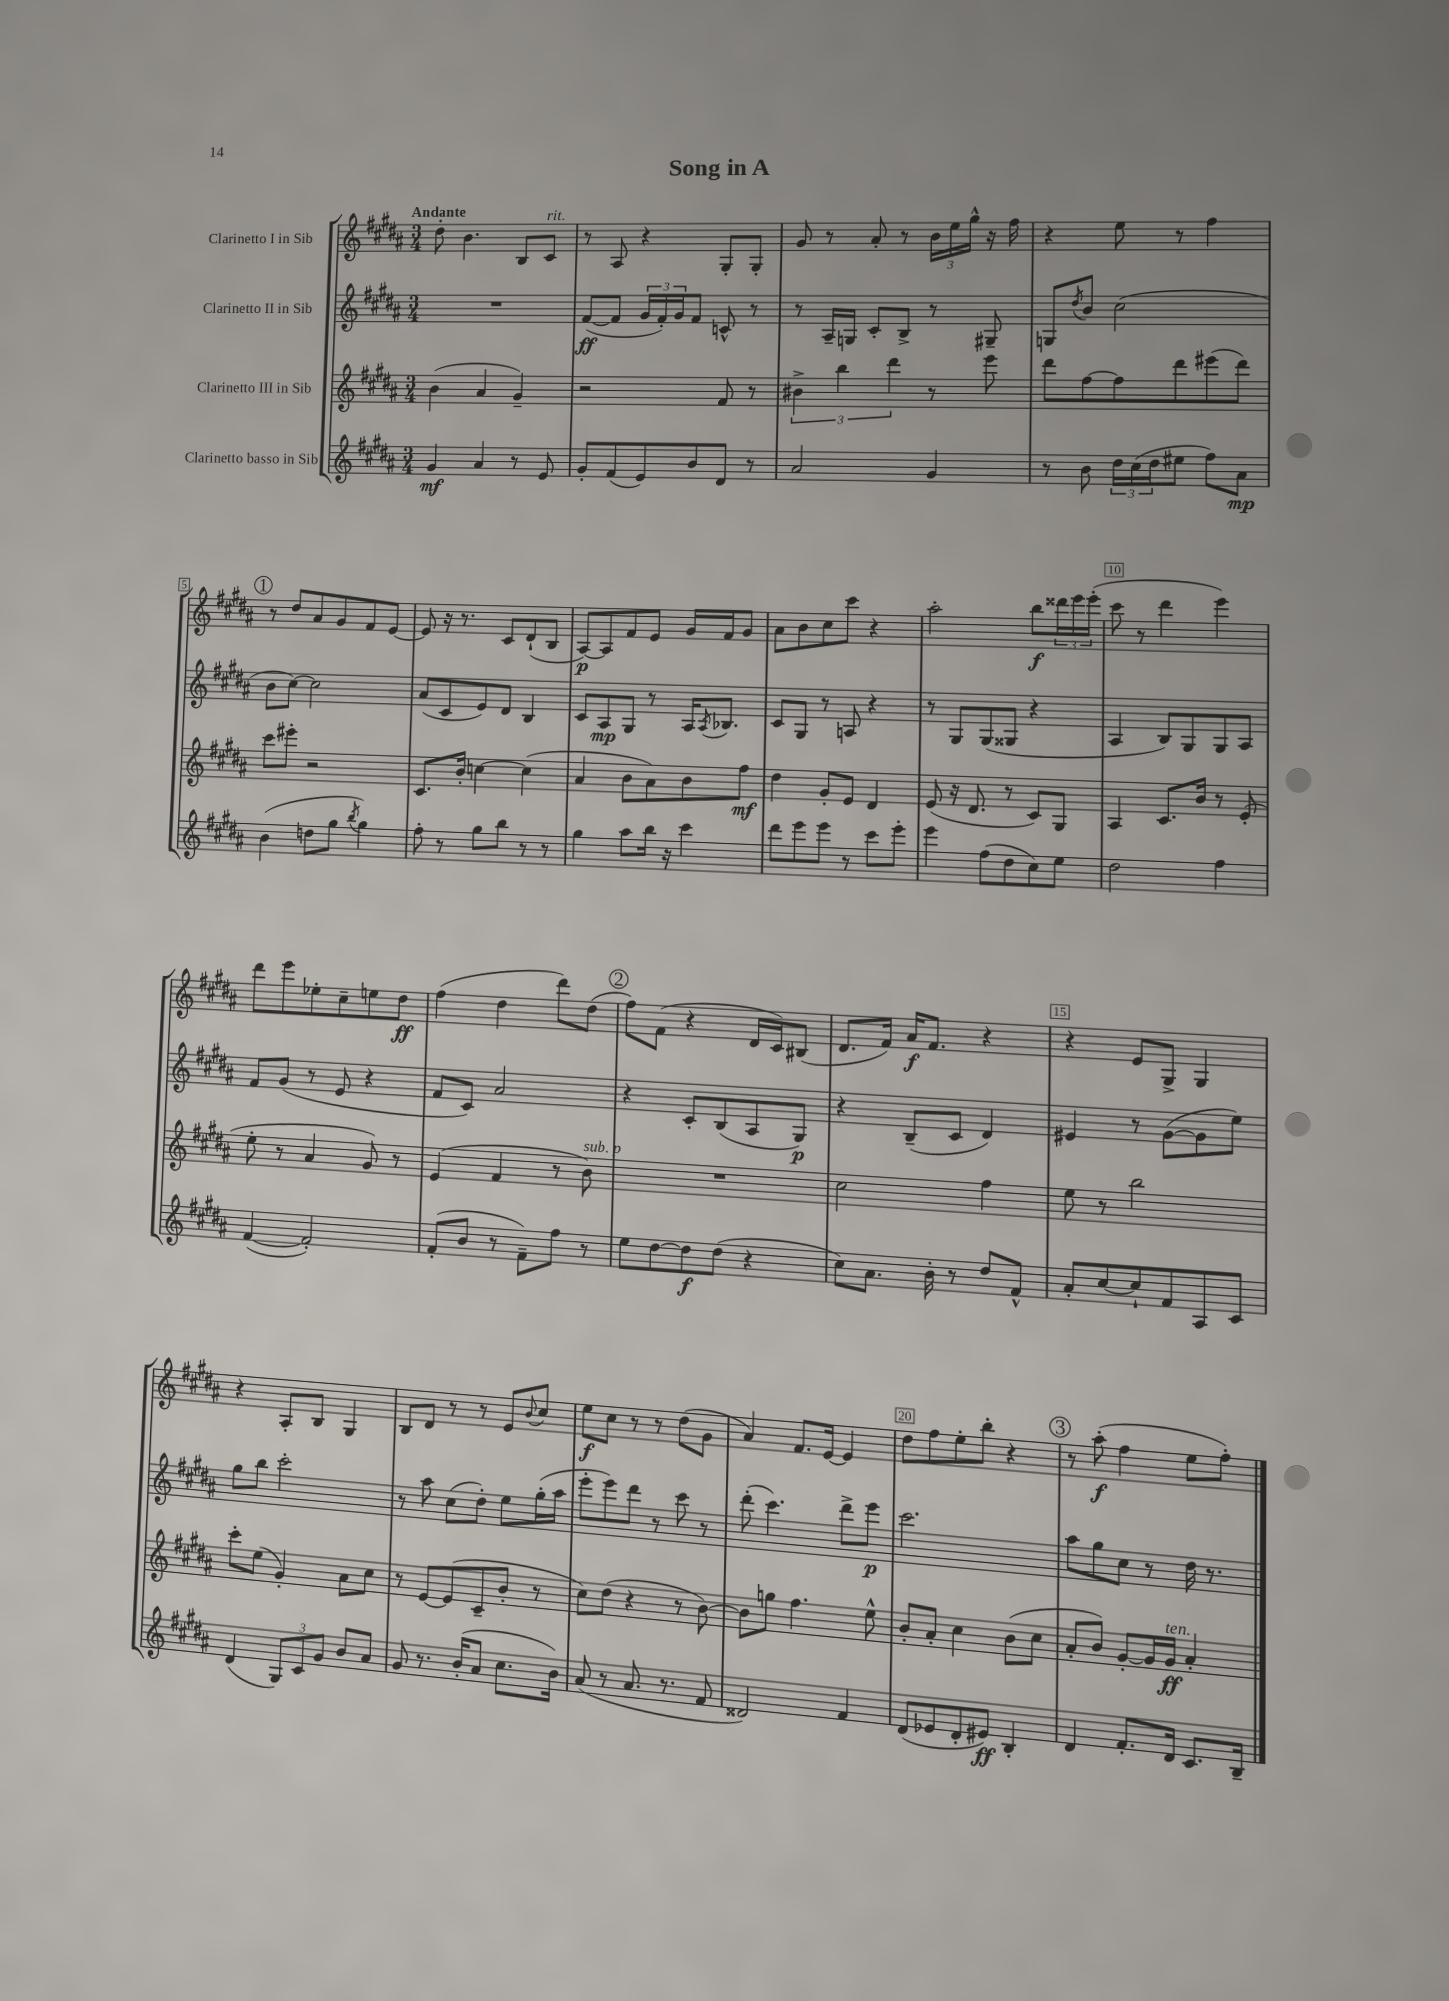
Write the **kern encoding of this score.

**kern	**dynam	**kern	**dynam	**kern	**dynam	**kern	**dynam
*part4	*part4	*part3	*part3	*part2	*part2	*part1	*part1
*staff4	*staff4	*staff3	*staff3	*staff2	*staff2	*staff1	*staff1
*I"Clarinetto basso in Sib	*	*I"Clarinetto III in Sib	*	*I"Clarinetto II in Sib	*	*I"Clarinetto I in Sib	*
*clefG2	*	*clefG2	*	*clefG2	*	*clefG2	*
*k[f#c#g#d#a#]	*	*k[f#c#g#d#a#]	*	*k[f#c#g#d#a#]	*	*k[f#c#g#d#a#]	*
*M3/4	*	*M3/4	*	*M3/4	*	*M3/4	*
=1	=1	=1	=1	=1	=1	=1	=1
!	!	!	!	!	!	!LO:TX:a:B:t=Andante	!
4g#/	mf	(4b\	.	2.r	.	8dd#'\	.
.	.	.	.	.	.	4.b\	.
4a#/	.	4a#/	.	.	.	.	.
8r	.	4g#~/)	.	.	.	8B/L	.
!	!	!	!	!	!	!LO:TX:a:i:t=rit.	!
8e/	.	.	.	.	.	8c#/J	.
=2	=2	=2	=2	=2	=2	=2	=2
8g#'/L	.	2r	.	([8f#/L	ff	8r	.
(8f#/	.	.	.	8f#/J]	.	8A#/	.
8e/)	.	.	.	24g#/LL	.	4r	.
.	.	.	.	24f#'/)	.	.	.
.	.	.	.	24g#/J	.	.	.
8b/	.	.	.	8f#/J	.	.	.
8d#/J	.	8f#/	.	8cn^^/	.	8G#'/L	.
8r	.	8r	.	8r	.	8G#'/J	.
=3	=3	=3	=3	=3	=3	=3	=3
2a#/	.	6b#X^\	.	8r	.	8g#/	.
.	.	.	.	16A#~/LL	.	8r	.
.	.	6bb\	.	.	.	.	.
.	.	.	.	16Gn/JJ	.	.	.
.	.	.	.	8c#'/L	.	8a#'/	.
.	.	6ddd#\	.	.	.	.	.
.	.	.	.	8B^/J	.	8r	.
4g#/	.	8r	.	8r	.	24b\LL	.
.	.	.	.	.	.	24ee\	.
.	.	.	.	.	.	24gg#^^\JJ	.
.	.	8eee\	.	8G#X~/	.	16r	.
.	.	.	.	.	.	16ff#\	.
=4	=4	=4	=4	=4	=4	=4	=4
8r	.	8ddd#\L	.	8Gn/L	.	4r	.
.	.	.	.	8qdd#/	.	.	.
8b\	.	[8ff#\	.	8b/J	.	.	.
24dd#\LL	.	8ff#\]	.	(2cc#\	.	8ee\	.
(24cc#\	.	.	.	.	.	.	.
24dd#\J	.	.	.	.	.	.	.
8ee#X\J	.	8ddd#\	.	.	.	8r	.
8ff#\L)	.	(8eee#X\	.	.	.	4ff#\	.
8a#\J	mp	8ddd#\J)	.	.	.	.	.
!!LO:LB:g=z
!!LO:REH:place=s1:t=1
=5	=5	=5	=5	=5	=5	=5	=5
(4b\	.	8ccc#\L	.	8b\L	.	8r	.
.	.	8eee#X'\J	.	[8cc#\J)	.	8dd#/L	.
8ddn\L	.	2r	.	2cc#\]	.	8a#/	.
8gg#\J	.	.	.	.	.	8g#/	.
8qbb/	.	.	.	.	.	.	.
4gg#\)	.	.	.	.	.	8f#/	.
.	.	.	.	.	.	[8e/J	.
=6	=6	=6	=6	=6	=6	=6	=6
8ff#'\	.	8.c#/L	.	(8a#/L	.	8e/]	.
8r	.	.	.	8c#/	.	16r	.
.	.	16b'/Jk	.	.	.	8.r	.
8gg#\L	.	[4ccn\	.	8e/)	.	.	.
8bb\J	.	.	.	8d#/J	.	8c#/L	.
8r	.	(4cc\]	.	4B/	.	(8d#`/	.
8r	.	.	.	.	.	8B/J	.
=7	=7	=7	=7	=7	=7	=7	=7
4gg#\	.	4a#/	.	8c#/L	.	[8A#/L)	p
.	.	.	.	8A#/	mp	8A#/]	.
8aa#\L	.	8b\L	.	8G#/J	.	8f#/	.
16bb\Jk	.	8a#\)	.	8r	.	8e/J	.
16r	.	.	.	.	.	.	.
4ccc#\	.	8b\	.	16A#/KL	.	16g#/LL	.
.	.	.	.	8qA#/	.	.	.
.	.	.	.	8.B-X/J	.	16f#/J	.
.	.	8ff#\J	mf	.	.	8g#/J	.
=8	=8	=8	=8	=8	=8	=8	=8
8ddd#\L	.	4dd#\	.	8c#/L	.	8a#\L	.
8eee\	.	.	.	8G#/J	.	8b\	.
8eee\J	.	8g#'/L	.	8r	.	8cc#\	.
8r	.	8e/J	.	8An/	.	8ccc#\J	.
8ccc#\L	.	4d#/	.	4r	.	4r	.
8eee'\J	.	.	.	.	.	.	.
=9	=9	=9	=9	=9	=9	=9	=9
4eee\	.	(8e/	.	8r	.	2aa#'\	.
.	.	16r	.	8G#/L	.	.	.
.	.	8.d#/	.	.	.	.	.
(8ff#\L	.	.	.	(8G#/	.	.	.
8dd#\	.	8r	.	8G##X/J	.	.	.
8cc#\)	.	8c#/L)	.	4r	.	8bb\L	f
8ee\J	.	8G#/J	.	.	.	24ddd##X\L	.
.	.	.	.	.	.	24eee\	.
.	.	.	.	.	.	(24eee'\JJ	.
=10	=10	=10	=10	=10	=10	=10	=10
2dd#\	.	4A#/	.	4A#/	.	8ccc#\	.
.	.	.	.	.	.	8r	.
.	.	8.c#/L	.	8B/L)	.	4ddd#\	.
.	.	.	.	8G#/	.	.	.
.	.	16b/Jk	.	.	.	.	.
4ff#\	.	8r	.	8G#/	.	4eee\)	.
.	.	(8e'/	.	8A#/J	.	.	.
!!LO:LB:g=z
=11	=11	=11	=11	=11	=11	=11	=11
([4f#/	.	8ee'\	.	8f#/L	.	8ddd#\L	.
.	.	8r	.	(8g#/J	.	8eee\	.
2f#'/])	.	4a#/	.	8r	.	8ee-X'\	.
.	.	.	.	8e/	.	8cc#~\	.
.	.	8g#/)	.	4r	.	8een\	.
.	.	8r	.	.	.	8dd#\J	ff
=12	=12	=12	=12	=12	=12	=12	=12
(8f#'/L	.	(4e/	.	8f#/L	.	(4ff#\	.
8b/J	.	.	.	8c#/J)	.	.	.
8r	.	4f#/	.	2a#/	.	4dd#\	.
8f#~\L)	.	.	.	.	.	.	.
8ff#\J	.	8r	.	.	.	8ddd#\L)	.
!	!	!LO:TX:a:i:t=sub. p	!	!	!	!	!
8r	.	8b\)	.	.	.	(8dd#\J	.
!!LO:REH:place=s1:t=2
=13	=13	=13	=13	=13	=13	=13	=13
8ee\L	.	2.r	.	4r	.	8ff#\L)	.
[8dd#\	.	.	.	.	.	(8f#\J	.
8dd#\]	f	.	.	8c#'/L	.	4r	.
(8dd#\J	.	.	.	(8B/	.	.	.
4r	.	.	.	8A#/	.	16d#/LL	.
.	.	.	.	.	.	16c#/J)	.
.	.	.	.	8G#/J)	p	(8B#X/J	.
=14	=14	=14	=14	=14	=14	=14	=14
8cc#\L)	.	2cc#\	.	4r	.	8.d#/L	.
8.a#\J	.	.	.	.	.	.	.
.	.	.	.	.	.	16f#/Jk)	.
.	.	.	.	(8B~/L	.	16a#/KL	f
16b'\	.	.	.	.	.	8.f#/J	.
8r	.	.	.	8c#/J	.	.	.
8dd#/L	.	4ff#\	.	4d#/)	.	4r	.
8f#^^/J	.	.	.	.	.	.	.
=15	=15	=15	=15	=15	=15	=15	=15
8a#'/L	.	8ee\	.	4e#X/	.	4r	.
[8cc#/	.	8r	.	.	.	.	.
8cc#`/]	.	2bb\	.	8r	.	8e/L	.
8f#/	.	.	.	([8g#\L	.	8G#^/J	.
8A#/	.	.	.	8g#\]	.	4G#/	.
8c#/J	.	.	.	8ee\J)	.	.	.
!!LO:LB:g=z
=16	=16	=16	=16	=16	=16	=16	=16
(4d#/	.	8ccc#'\L	.	8gg#\L	.	4r	.
.	.	(8ee\J	.	8bb\J	.	.	.
12G#/L)	.	4g#'/)	.	2ccc#'\	.	8A#'/L	.
12c#/	.	.	.	.	.	.	.
.	.	.	.	.	.	8B/J	.
12g#/J	.	.	.	.	.	.	.
8b/L	.	8a#\L	.	.	.	4G#/	.
8a#/J	.	8cc#\J	.	.	.	.	.
=17	=17	=17	=17	=17	=17	=17	=17
8g#/	.	8r	.	8r	.	8B/L	.
8.r	.	[8e/L	.	8aa#\	.	8d#/J	.
.	.	(8e/]	.	(8cc#\L	.	8r	.
(16b'/KL	.	.	.	.	.	.	.
8a#/J	.	8c#~/	.	8dd#'\J)	.	8r	.
8.cc#\L	.	8b'/J	.	8ee\L	.	8e/L	.
.	.	.	.	.	.	8qqb/	.
.	.	8r	.	(16gg#'\L	.	8cc#/J	.
16b\Jk)	.	.	.	16aa#\JJ	.	.	.
=18	=18	=18	=18	=18	=18	=18	=18
(8a#/	.	8cc#\L)	.	8eee'\L	.	8ee\L	f
8r	.	(8dd#\J	.	8eee\)	.	8cc#\J	.
8.a#/	.	4r	.	8ddd#\J	.	8r	.
.	.	.	.	8r	.	8r	.
8.r	.	.	.	.	.	.	.
.	.	8r	.	8ccc#\	.	(8dd#\L	.
8f#/	.	[8b\)	.	8r	.	8g#\J	.
=19	=19	=19	=19	=19	=19	=19	=19
2d##X/)	.	8b\L]	.	(8ddd#'\	.	4a#/)	.
.	.	8ggn\J	.	4.ccc#\)	.	.	.
.	.	4.ff#\	.	.	.	8.f#/L	.
.	.	.	.	.	.	[16e/Jk	.
4f#/	.	.	.	8ddd#^\L	.	4e/]	.
.	.	8ee^^\	.	8eee\J	p	.	.
=20	=20	=20	=20	=20	=20	=20	=20
(8d#/L	.	8b'/L	.	2.ccc#\	.	8dd#\L	.
8e-X/	.	8a#'/J	.	.	.	8ff#\	.
8d#'/	.	4cc#\	.	.	.	8ee'\	.
8e#X/J)	ff	.	.	.	.	8bb'\J	.
4B'/	.	(8b\L	.	.	.	4r	.
.	.	8cc#\J	.	.	.	.	.
!!LO:REH:place=s1:t=3
=21	=21	=21	=21	=21	=21	=21	=21
4d#/	.	8a#'/L	.	8aa#\L	.	8r	.
.	.	8b/J)	.	8gg#\	.	(8aa#'\	f
8.f#'/L	.	[8g#'/L	.	8cc#\J	.	4ff#\	.
.	.	16g#/L]	.	8r	.	.	.
!	!	!LO:TX:a:i:t=ten.	!	!	!	!	!
16d#/Jk	.	16g#/JJ	ff	.	.	.	.
8.c#/L	.	4a#'/	.	16dd#\	.	8ee\L	.
.	.	.	.	8.r	.	.	.
.	.	.	.	.	.	8ff#'\J)	.
16B~/Jk	.	.	.	.	.	.	.
==	==	==	==	==	==	==	==
*-	*-	*-	*-	*-	*-	*-	*-
